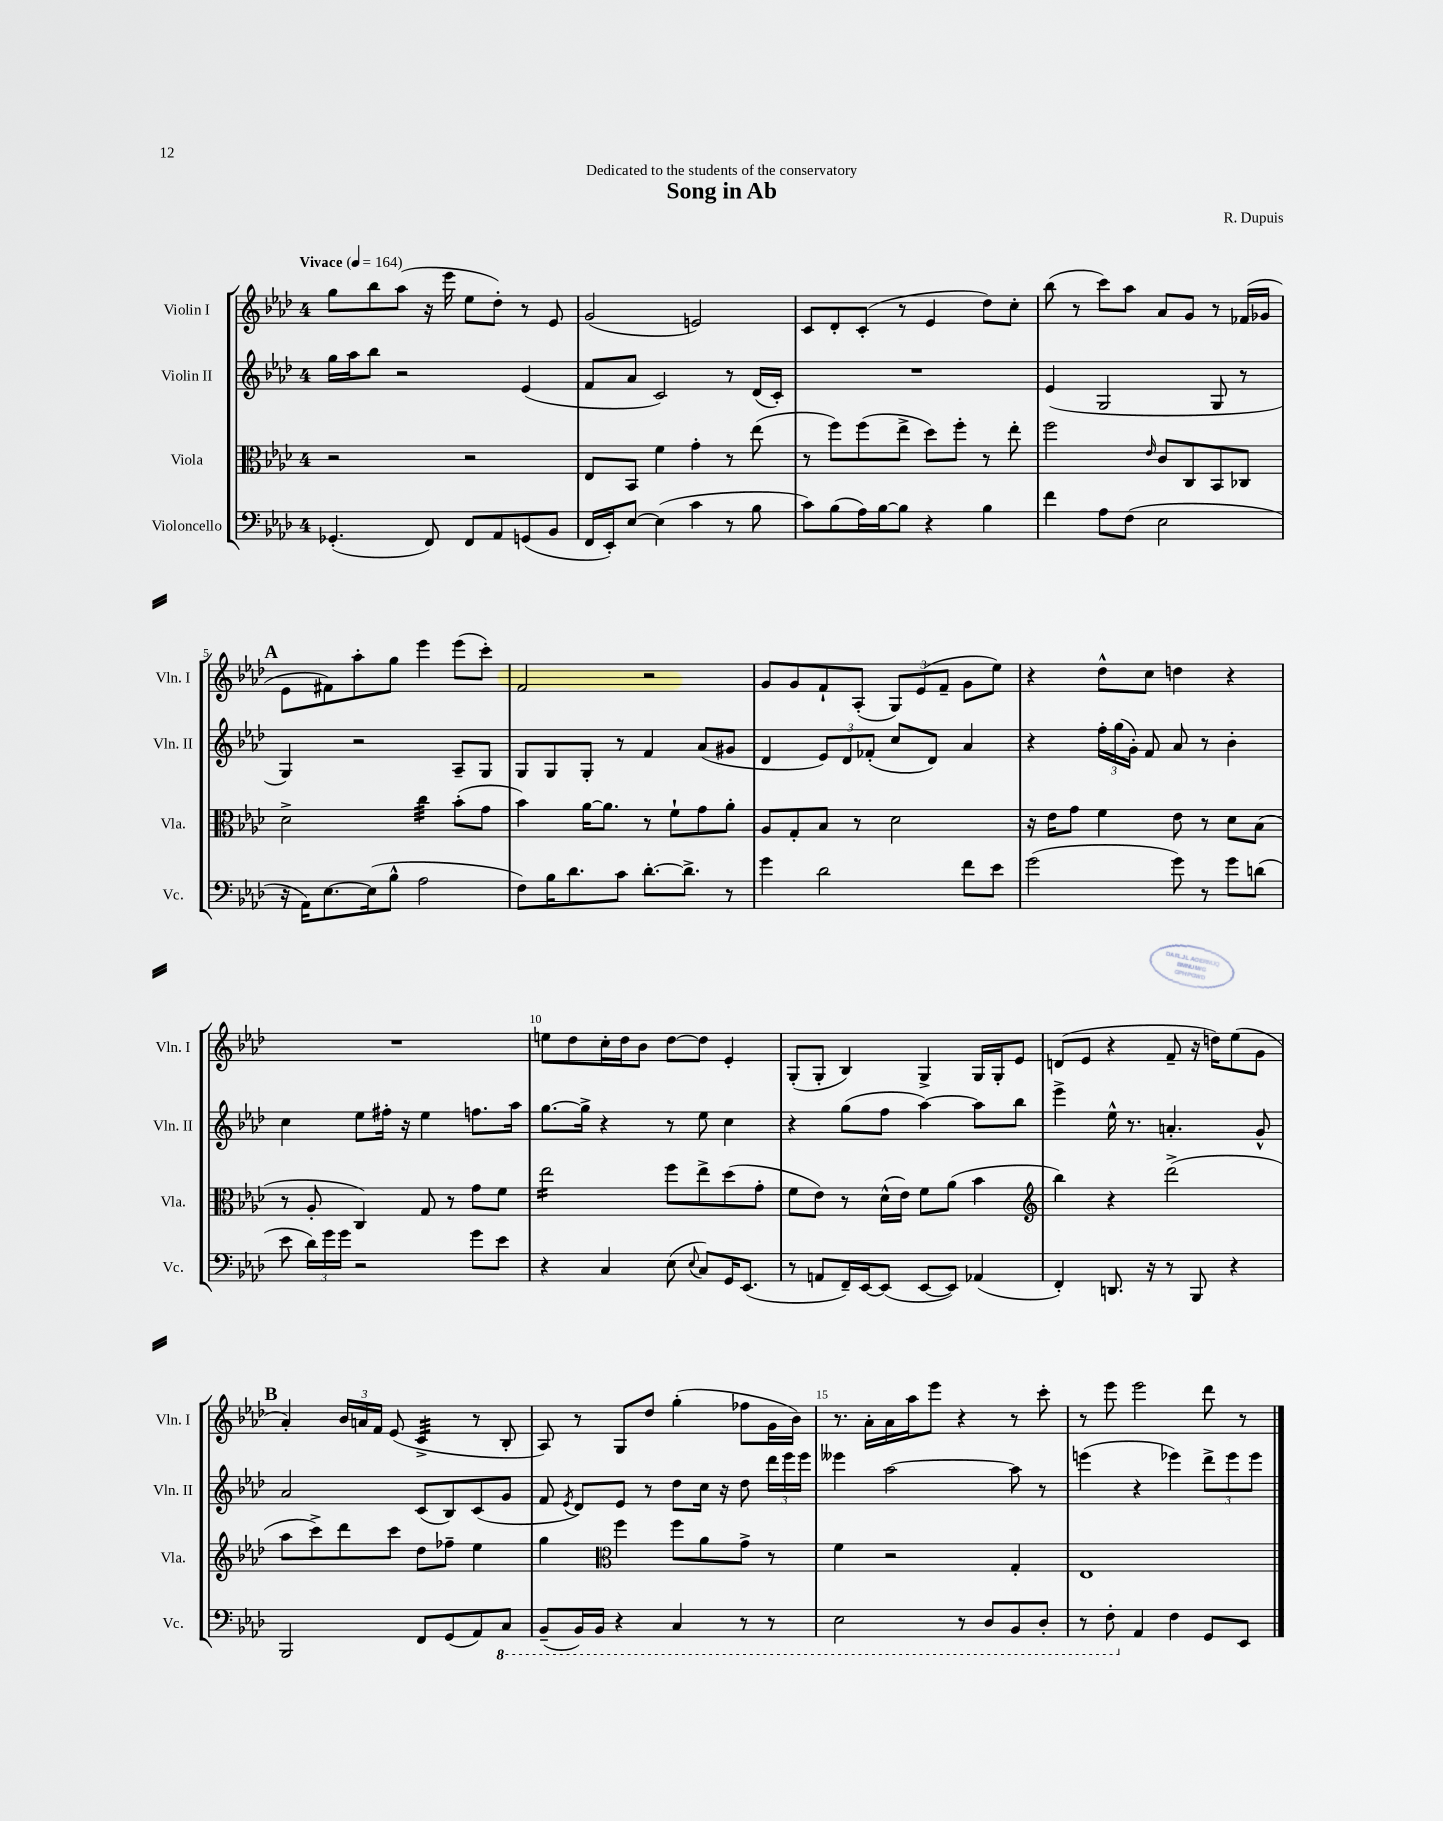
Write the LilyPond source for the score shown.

\header { title = "Song in Ab" composer = "R. Dupuis" dedication = "Dedicated to the students of the conservatory" }
<<
\new StaffGroup <<
\new Staff = "s0" \with { instrumentName = "Violin I" shortInstrumentName = "Vln. I" } {
    \clef treble \key aes \major \once \override Staff.TimeSignature.style = #'single-digit \time 4/4 \tempo "Vivace" 4 = 164
    \autoBeamOff g''8[ bes''8 aes''8]( r16 ees'''16 ees''8[ des''8]-.) r8 ees'8 |
    g'2( e'2) |
    c'8[ des'8-. c'8]-.( r8 ees'4 des''8[) c''8]-. |
    bes''8( r8 c'''8[) aes''8] aes'8[ g'8] r8 fes'16[( ges'16] |
    \mark \markup { \bold "A" } ees'8[ fis'8) aes''8-. g''8] ees'''4 ees'''8[( c'''8]-.) |
    f'2 r2 |
    g'8[ g'8 f'8-! aes8]-.( \tuplet 3/2 { g8[) ees'8( f'8]-- } g'8[ ees''8]) |
    r4 des''8[-^ c''8] d''4 r4 |
    R1 |
    e''8[ des''8 c''16-. des''16 bes'8] des''8[~ des''8] ees'4-. |
    g8[-.( g8]-. bes4) g4-> g16[ g16-. ees'8] |
    d'8[( ees'8] r4 f'8-- r16 d''16[) ees''8( g'8] |
    \mark \markup { \bold "B" } aes'4-.) \tuplet 3/2 { bes'16[ a'16 f'16] } ees'8( c'4:32-> r8 bes8-. |
    aes8) r8 g8[ des''8] g''4-.( fes''8[ g'16 bes'16]) |
    r8. aes'16[-. aes'16 aes''16 ees'''8] r4 r8 c'''8-. |
    r8 ees'''8 ees'''2 des'''8 r8 \bar "|." |
}
\new Staff = "s1" \with { instrumentName = "Violin II" shortInstrumentName = "Vln. II" } {
    \clef treble \key aes \major \once \override Staff.TimeSignature.style = #'single-digit \time 4/4
    \autoBeamOff g''16[ aes''16 bes''8] r2 ees'4( |
    f'8[ aes'8] c'2) r8 des'16[( c'16]-.) |
    R1 |
    ees'4( g2 g8 r8 |
    \mark \markup { \bold "A" } g4) r2 aes8[-- g8] |
    g8[ g8 g8]-. r8 f'4 aes'8[( gis'8] |
    des'4 \tuplet 3/2 { ees'8[) des'8 fes'8]-.( } c''8[ des'8]) aes'4 |
    r4 \tuplet 3/2 { f''16[-. g''16( g'16]-.) } f'8 aes'8 r8 bes'4-. |
    c''4 ees''8[ fis''16]-. r16 ees''4 f''8.[ aes''16] |
    g''8.[~ g''16]-> r4 r8 ees''8 c''4 |
    r4 g''8[( f''8] aes''4~) aes''8[ bes''8] |
    ees'''4-> ees''16-^ r8. a'4.-. g'8-^ |
    \mark \markup { \bold "B" } aes'2 c'8[( bes8) c'8( g'8] |
    f'8 \acciaccatura { ees'8 } des'8[) ees'8] r8 des''8[ c''16] r16 des''8 \tuplet 3/2 { des'''16[ ees'''16 ees'''16] } |
    eeses'''4 aes''2~ aes''8 r8 |
    e'''4( r4 ees'''4) \tuplet 3/2 { des'''8[-> ees'''8 ees'''8] } \bar "|." |
}
\new Staff = "s2" \with { instrumentName = "Viola" shortInstrumentName = "Vla." } {
    \clef alto \key aes \major \once \override Staff.TimeSignature.style = #'single-digit \time 4/4
    \autoBeamOff r2 r2 |
    ees8[ bes,8] f'4 g'4-. r8 ees''8( |
    r8 f''8[) f''8( ees''8]-> des''8[) f''8]-. r8 ees''8-. |
    f''2 \grace { ees'16 } c'8[ c8 bes,8 ces8] |
    \mark \markup { \bold "A" } des'2-> c''4:32 bes'8[-.( g'8] |
    bes'4) aes'16[~ aes'8.] r8 f'8[-! g'8 aes'8]-. |
    aes8[ g8-. bes8] r8 des'2 |
    r16 ees'16[ g'8] f'4 ees'8 r8 des'8[ bes8]( |
    r8 aes8-. c4) g8 r8 g'8[ f'8] |
    ees''2:16 f''8[ ees''8-> des''8( g'8]-. |
    f'8[ ees'8]) r8 des'16[-^( ees'16]) f'8[ aes'8]( bes'4 |
    \clef treble bes''4) r4 des'''2->( |
    \mark \markup { \bold "B" } aes''8[ c'''8->) des'''8 c'''8] des''8[ fes''8]-- ees''4 |
    g''4 \clef alto f''4 f''8[ aes'8 g'8]-> r8 |
    f'4 r2 g4-. |
    ees1 \bar "|." |
}
\new Staff = "s3" \with { instrumentName = "Violoncello" shortInstrumentName = "Vc." } {
    \clef bass \key aes \major \once \override Staff.TimeSignature.style = #'single-digit \time 4/4
    \autoBeamOff ges,4.-.( f,8) f,8[ aes,8 g,8( bes,8] |
    f,16[ ees,16-.) ees8]~ ees4( c'4 r8 bes8 |
    c'8[) bes8( aes16) bes16~ bes8] r4 bes4 |
    f'4 aes8[ f8]( ees2 |
    \mark \markup { \bold "A" } r16 aes,16[) ees8.~ ees16( bes8]-^ aes2 |
    f8[) bes16 des'8. c'8] des'8.[~-. des'8.]-> r8 |
    g'4 des'2 f'8[ ees'8] |
    g'2( g'8) r8 g'8[ d'8]( |
    ees'8 \tuplet 3/2 { des'16[) g'16 g'16] } r2 g'8[ ees'8] |
    r4 c4 ees8( \appoggiatura { ees8 } c8[) g,16 ees,8.]( |
    r8 a,8[ f,16--) ees,16~ ees,8]( ees,8[~ ees,8]) aes,4( |
    f,4-.) d,8. r16 r8 bes,,8 r4 |
    \mark \markup { \bold "B" } bes,,2 f,8[ g,8( aes,8) \ottava #-1 c,8] |
    bes,,8[--( bes,,16) bes,,16] r4 c,4 r8 r8 |
    ees,2 r8 des,8[ bes,,8 des,8]-. |
    r8 f,8-. \ottava #0 aes,4 f4 g,8[ ees,8] \bar "|." |
}
>>
>>
\layout { \context { \Score \override BarNumber.break-visibility = ##(#f #t #t) barNumberVisibility = #(every-nth-bar-number-visible 5) } }
